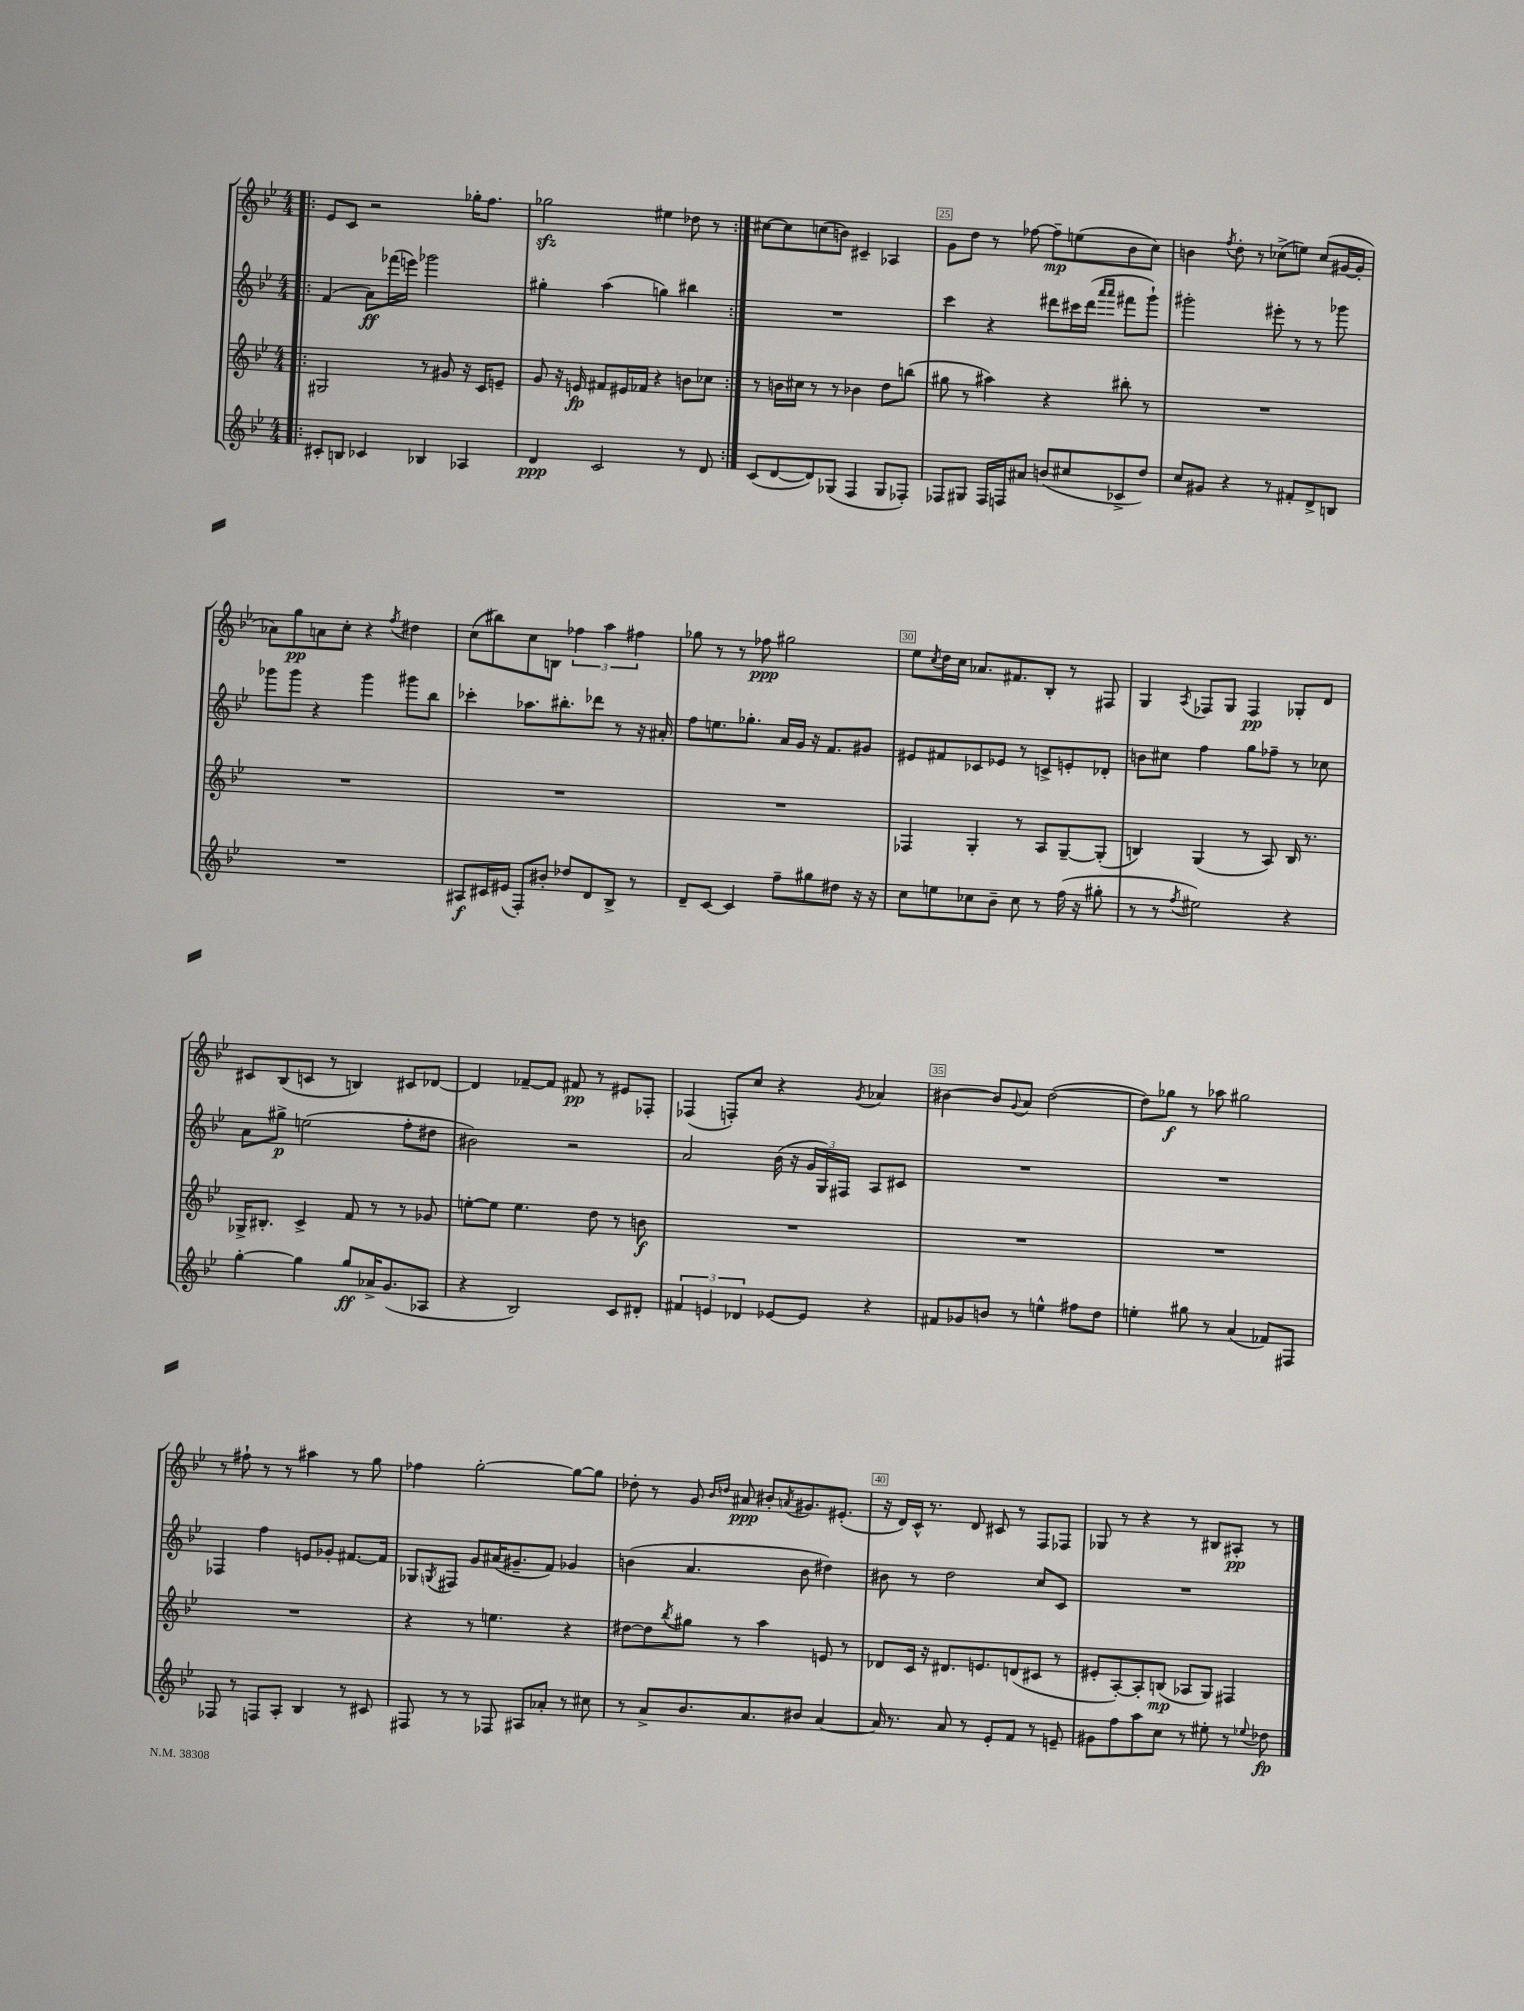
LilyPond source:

<<
\new StaffGroup <<
\new Staff = "s0" {
    \clef treble \key bes \major \numericTimeSignature \time 4/4
    \repeat volta 2 { \bar ".|:" ees'8 c'8 r2 ges''16-. f''8. |
    ges''2\sfz eis''4 des''8 r8 | }
    cis''8~ cis''8 c''8( b'8) cis'4-- aes4 |
    g'8 d''8 r8 fes''8~ fes''8--\mp e''8( bes'8 c''8) |
    b'4 \acciaccatura { f''8 } d''8-. r8 ces''8->( e''8) ces''8( gis'16~ gis'16-. |
    aes'8) g''8\pp a'8 c''8-. r4 \acciaccatura { f''8 } dis''4 |
    c''8( bis''8) c''8 b8 \tuplet 3/2 { fes''4 a''4 fis''4 } |
    ges''8 r8 r8 fes''8\ppp gis''2 |
    ees''8 \acciaccatura { c''8 } d''16 c''16 aes'8. fis'8. bes8-. r8 fis8 |
    g4 \acciaccatura { a8 } fes8 g8 fes4\pp ges8-. d'8 |
    cis'8 bes8( c'8 r8 b4) cis'8 des'8~ |
    des'4 fes'8~-- fes'8 fis'8\pp r8 eis'8 fes8-. |
    fes4( f8-.) c''8 r4 \acciaccatura { g'8 } aes'4 |
    bis'4~ bis'8 \appoggiatura { g'8 } a'8 d''2~( |
    d''8) ges''8\f r8 aes''8 gis''2 |
    r8 fis''8-! r8 r8 ais''4 r8 g''8 |
    fes''4 g''2~-. g''8~ g''8 |
    des''8-. r8 g'8 \grace { bes'16 d''16 } ais'8\ppp bis'8-. \acciaccatura { a'8 } gis'8. eis'8.-.( |
    r16 d'16) c'16-^ r8. d'8 cis'8 r8 f8 fes8 |
    ges8 r8 r4 r8 bis8 ais8-.\pp r8 \bar "|." |
}
\new Staff = "s1" {
    \clef treble \key bes \major \numericTimeSignature \time 4/4
    \repeat volta 2 { \bar ".|:" f'4( a'8\ff) fes'''16( e'''16) ges'''2 |
    gis''4-. a''4( g''4) bis''4 | }
    R1 |
    c'''4 r4 dis'''8 cis'''16 dis'''16( \grace { a'''16 a'''16 } fis'''8 g'''8-!) |
    gis'''2-. eis'''8-. r8 r8 ges'''8 |
    ges'''8 ges'''8 r4 ges'''4 gis'''8 bes''8 |
    ces'''4-. aes''8. bis''8.-. des'''8 r8 r16 ais'16-. |
    f''8 e''8. ges''8.-. a'16 g'16 r16 f'8. gis'8 |
    eis'8 fis'8 ces'8 ees'8 r8 c'8-> e'8-. des'8-. |
    b'8 cis''8 f''4 g''8 fes''8-- r8 ces''8 |
    a'8 gis''8->\p e''2( f''8-. dis''8 |
    bis'2) r2 |
    a'2 bes'16( r16 \tuplet 3/2 { g'16 g16) fis16 } a8 cis'8 |
    R1 |
    R1 |
    fes4 f''4 e'8 ges'8-. fis'8.~ fis'16 |
    ges8 \acciaccatura { g8 } fis8 g'8 ais'16( gis'8.-- f'8) ges'4 |
    b'4( a'4. b'8 dis''4) |
    bis'8 r8 d''2 c''8 c'8 |
    R1 \bar "|." |
}
\new Staff = "s2" {
    \clef treble \key bes \major \numericTimeSignature \time 4/4
    \repeat volta 2 { \bar ".|:" gis2 r8 gis'8 r16 c'16 e'8-- |
    g'8 r16 e'16\fp fis'8 eis'16 fes'16 r4 b'8 ces''8 | }
    r8 b'16 cis''16 r8 r8 bes'4 d''8 b''8( |
    gis''8 r8 ais''4) r4 bis''8-. r8 |
    R1 |
    R1 |
    R1 |
    R1 |
    fes4 g4-. r8 a8 g8~-- g8-.( |
    b4) g4( r8 a8) b16 r8. |
    ges16-> bis8.-. c'4-> f'8 r8 r8 ges'8 |
    e''8~-. e''8 e''4. d''8 r8 b'8\f |
    R1 |
    R1 |
    R1 |
    R1 |
    r4 r8 e''4. r4 |
    dis''8~ dis''8 \acciaccatura { bes''8 } gis''8 r8 a''4 e'8 r8 |
    des'8 c'16 r16 dis'8. e'8. d'8( cis'8 r8 |
    eis'8-. a8~-.) a8-. b8\mp( aes8 g8) fis4 \bar "|." |
}
\new Staff = "s3" {
    \clef treble \key bes \major \numericTimeSignature \time 4/4
    \repeat volta 2 { \bar ".|:" cis'8-. b8 ces'4 bes4 aes4 |
    d'4\ppp c'2 r8 d'8 | }
    c'8( d'8~ d'8) ges8( f4 ges8 fes8-.) |
    fes8 gis8 fes16 f16 ais'8 b'8( cis''8 ces'8-> d''8) |
    c''8 gis'8 r4 r8 fis'8-. d'8-> b8 |
    R1 |
    ais8\f cis'16 eis'16( f8-.) bis'8-. des''8 d'8 bes8-> r8 |
    d'8-- c'8~ c'4 f''8-- gis''8 dis''8 r16 r16 |
    c''8 e''8 ces''8 bes'8-- ces''8 r8 f''16( r16 gis''8-. |
    r8 r8 \acciaccatura { f''8 } eis''2) r4 |
    g''4~-. g''4 g''8\ff aes'16-> g'8.( aes8 |
    r4 bes2) c'8 dis'8-. |
    \tuplet 3/2 { fis'4 e'4 des'4 } ees'8~ ees'8 r4 |
    fis'8 ges'8 b'8 r8 e''4-^ fis''8 d''8 |
    e''4-. gis''8 r8 a'4( fes'8) fis8 |
    fes8 r8 f8 a8-. bes4 r8 cis'8 |
    fis8 r8 r8 fes8 ais8 aes'8-. r8 cis''8 |
    r8 a'8-> bes'8. a'8. bis'8 a'4~ |
    a'16 r8. a'8 r8 ees'8-. f'8 r8 e'8-- |
    gis'8 f''8 a''8 c''8 r8 eis''8-. r8 \appoggiatura { ees''8 } des''8\fp \bar "|." |
}
>>
>>
\layout { \context { \Score currentBarNumber = #22 \override BarNumber.break-visibility = ##(#f #t #t) barNumberVisibility = #(every-nth-bar-number-visible 5) \override BarNumber.stencil = #(make-stencil-boxer 0.1 0.3 ly:text-interface::print) } }
